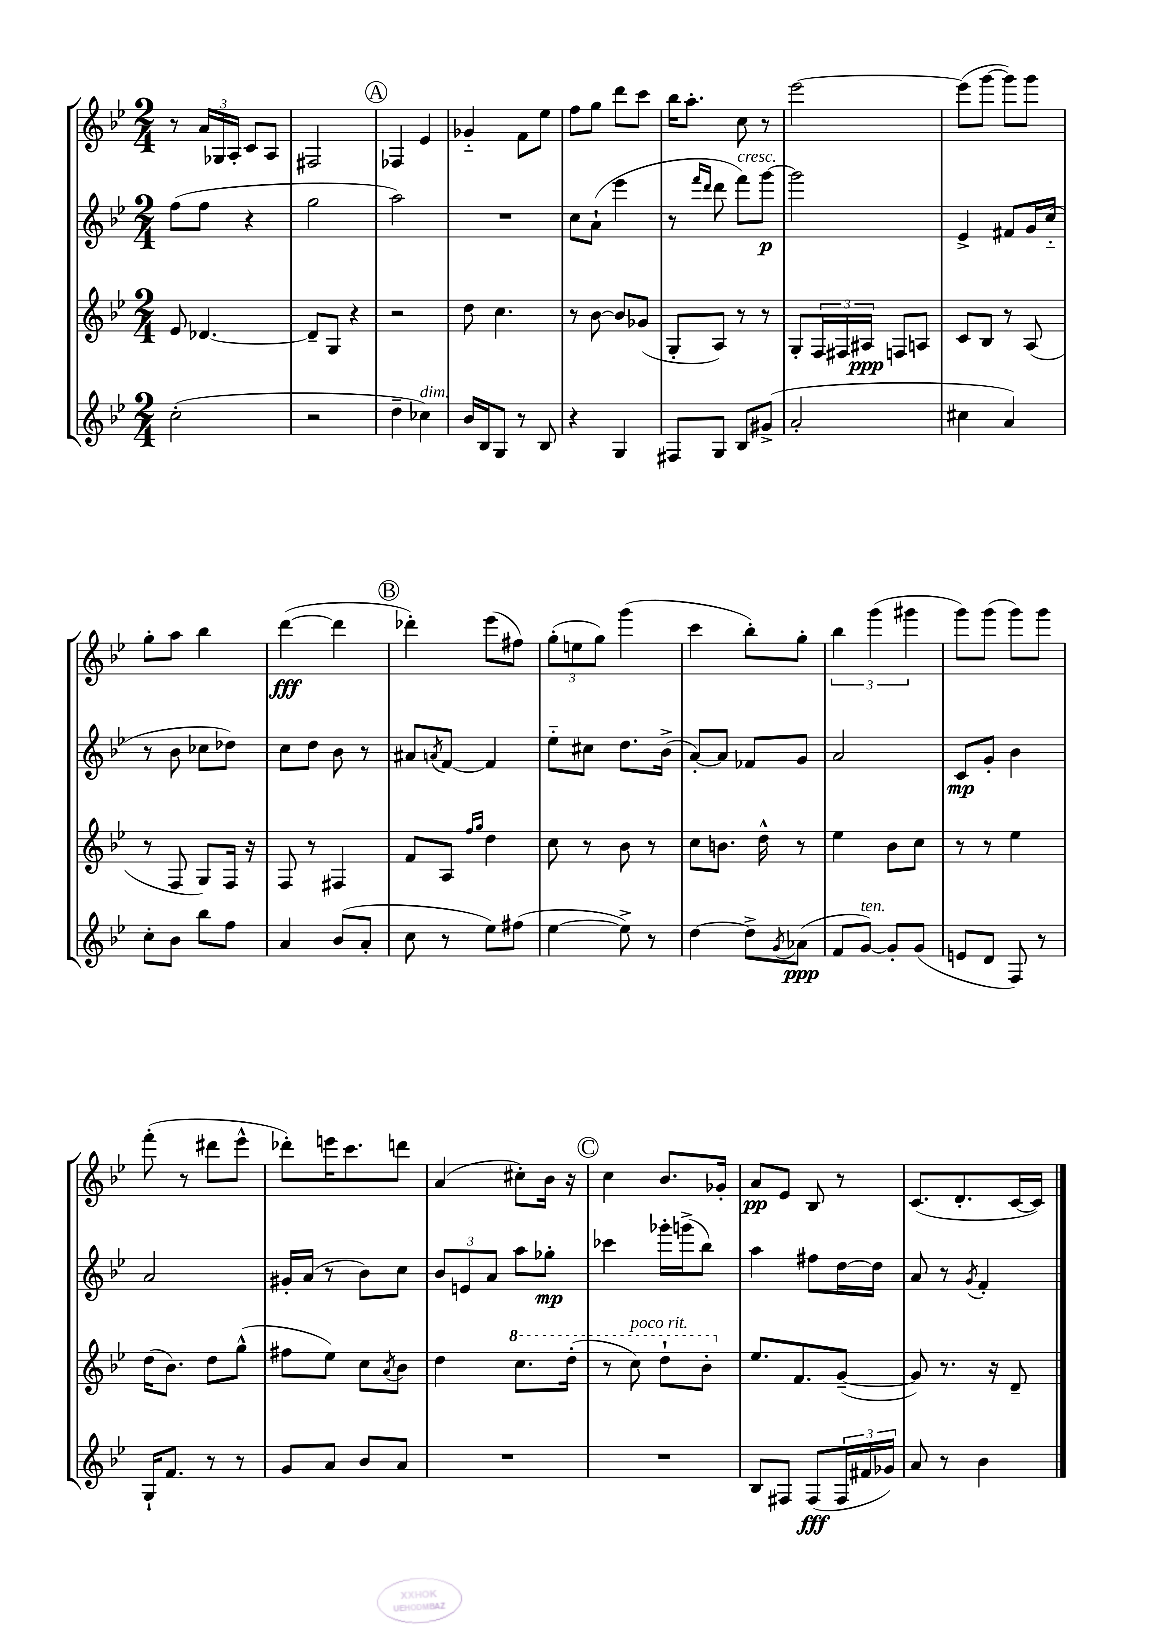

**kern	**kern	**kern	**kern
*staff4	*staff3	*staff2	*staff1
*clefG2	*clefG2	*clefG2	*clefG2
*k[b-e-]	*k[b-e-]	*k[b-e-]	*k[b-e-]
*M2/4	*M2/4	*M2/4	*M2/4
(2cc'	8e-	(8ff	8r
.	[4.d-	8ff	24a
.	.	.	24G-
.	.	.	24A'
.	.	4r	8c
.	.	.	8A
=	=	=	=
2r	8d-~]	2gg	2F#
.	8G	.	.
.	4r	.	.
=	=	=	=
4dd~	2r	2aa)	4F-
4cc-)	.	.	4e-
=	=	=	=
16b-	8dd	2r	4g-'~
16B-	.	.	.
8G	4.cc	.	.
8r	.	.	8f
8B-	.	.	8ee-
=	=	=	=
4r	8r	8cc	8ff
.	[8b-	(8a`	8gg
4G	8b-]	4eee-	8ddd
.	(8g-	.	8ccc
=	=	=	=
8F#	8G'	8r	16bb-
.	.	.	8.aa'
.	.	16qqfff	.
.	.	16qqddd	.
8G	8A)	8ddd	.
8B-	8r	8fff)	8cc
(8g#^	8r	[8ggg	8r
=	=	=	=
2a'	8G'	2ggg]	[2eee-
.	24F	.	.
.	24F#	.	.
.	24A#	.	.
.	8F	.	.
.	8A	.	.
=	=	=	=
4cc#	8c	4e-^	(8eee-]
.	8B-	.	[8ggg
4a)	8r	8f#	8ggg])
.	(8A	16g	8ggg
.	.	(16cc'~	.
=	=	=	=
8cc'	8r	8r	8gg'
8b-	8F	8b-	8aa
8bb-	8G)	8cc-	4bb-
8ff	16F	8dd-)	.
.	16r	.	.
=	=	=	=
4a	8F	8cc	([4ddd
.	8r	8dd	.
(8b-	4F#	8b-	4ddd]
8a'	.	8r	.
=	=	=	=
8cc	8f	8a#	4ddd-')
.	.	8qa	.
8r	8A	[8f	.
.	16qqff	.	.
.	16qqgg	.	.
8ee-)	4dd	4f]	(8eee-
(8ff#	.	.	8ff#)
=	=	=	=
[4ee-	8cc	8ee-'~	(12gg'
.	.	.	12ee
.	8r	8cc#	.
.	.	.	12gg)
8ee-^])	8b-	8.dd	(4ggg
8r	8r	.	.
.	.	(16b-^	.
=	=	=	=
[4dd	8cc	[8a')	4ccc
.	8.b	8a]	.
8dd^]	.	8f-	8bb-')
.	16dd^^	.	.
8qg	.	.	.
(8a-	8r	8g	8gg'
=	=	=	=
8f	4ee-	2a	6bb-
[8g)	.	.	.
.	.	.	(6ggg
8g']	8b-	.	.
.	.	.	6ggg#
(8g	8cc	.	.
=	=	=	=
8e	8r	8c	8ggg)
8d	8r	8g'	(8ggg
8F)	4ee-	4b-	8ggg)
8r	.	.	8ggg
=	=	=	=
16G`	(16dd	2a	(8fff'
8.f	8.b-)	.	.
.	.	.	8r
8r	8dd	.	8ddd#
8r	(8gg^^	.	8eee-^^
=	=	=	=
8g	8ff#	16g#'	8ddd-')
.	.	(16a	.
8a	8ee-)	8r	16eee
.	.	.	8.ccc
8b-	8cc	8b-)	.
.	8qa	.	.
8a	8b-	8cc	8ddd
=	=	=	=
2r	4dd	12b-	(4a
.	.	12e	.
.	.	12a	.
.	8.ccc	8aa	8cc#')
.	.	8gg-'	16b-
.	(16ddd'	.	16r
=	=	=	=
2r	8r	4ccc-	4cc
.	8ccc)	.	.
.	8ddd`	16ggg-'	8.b-
.	.	(16ggg^	.
.	8bb-'	8bb-)	.
.	.	.	16g-'
=	=	=	=
8B-	8.ee-	4aa	8a
8F#	.	.	8e-
.	8.f	.	.
(8F#	.	8ff#	8B-
24F#	([8g~	[16dd	8r
24f#	.	.	.
.	.	16dd]	.
24g-)	.	.	.
=	=	=	=
8a	8g])	8a	(8.c
8r	8.r	8r	.
.	.	.	8.d'
.	.	8qg	.
4b-	.	4f'	.
.	16r	.	.
.	8d~	.	[16c
.	.	.	16c])
==	==	==	==
*-	*-	*-	*-
